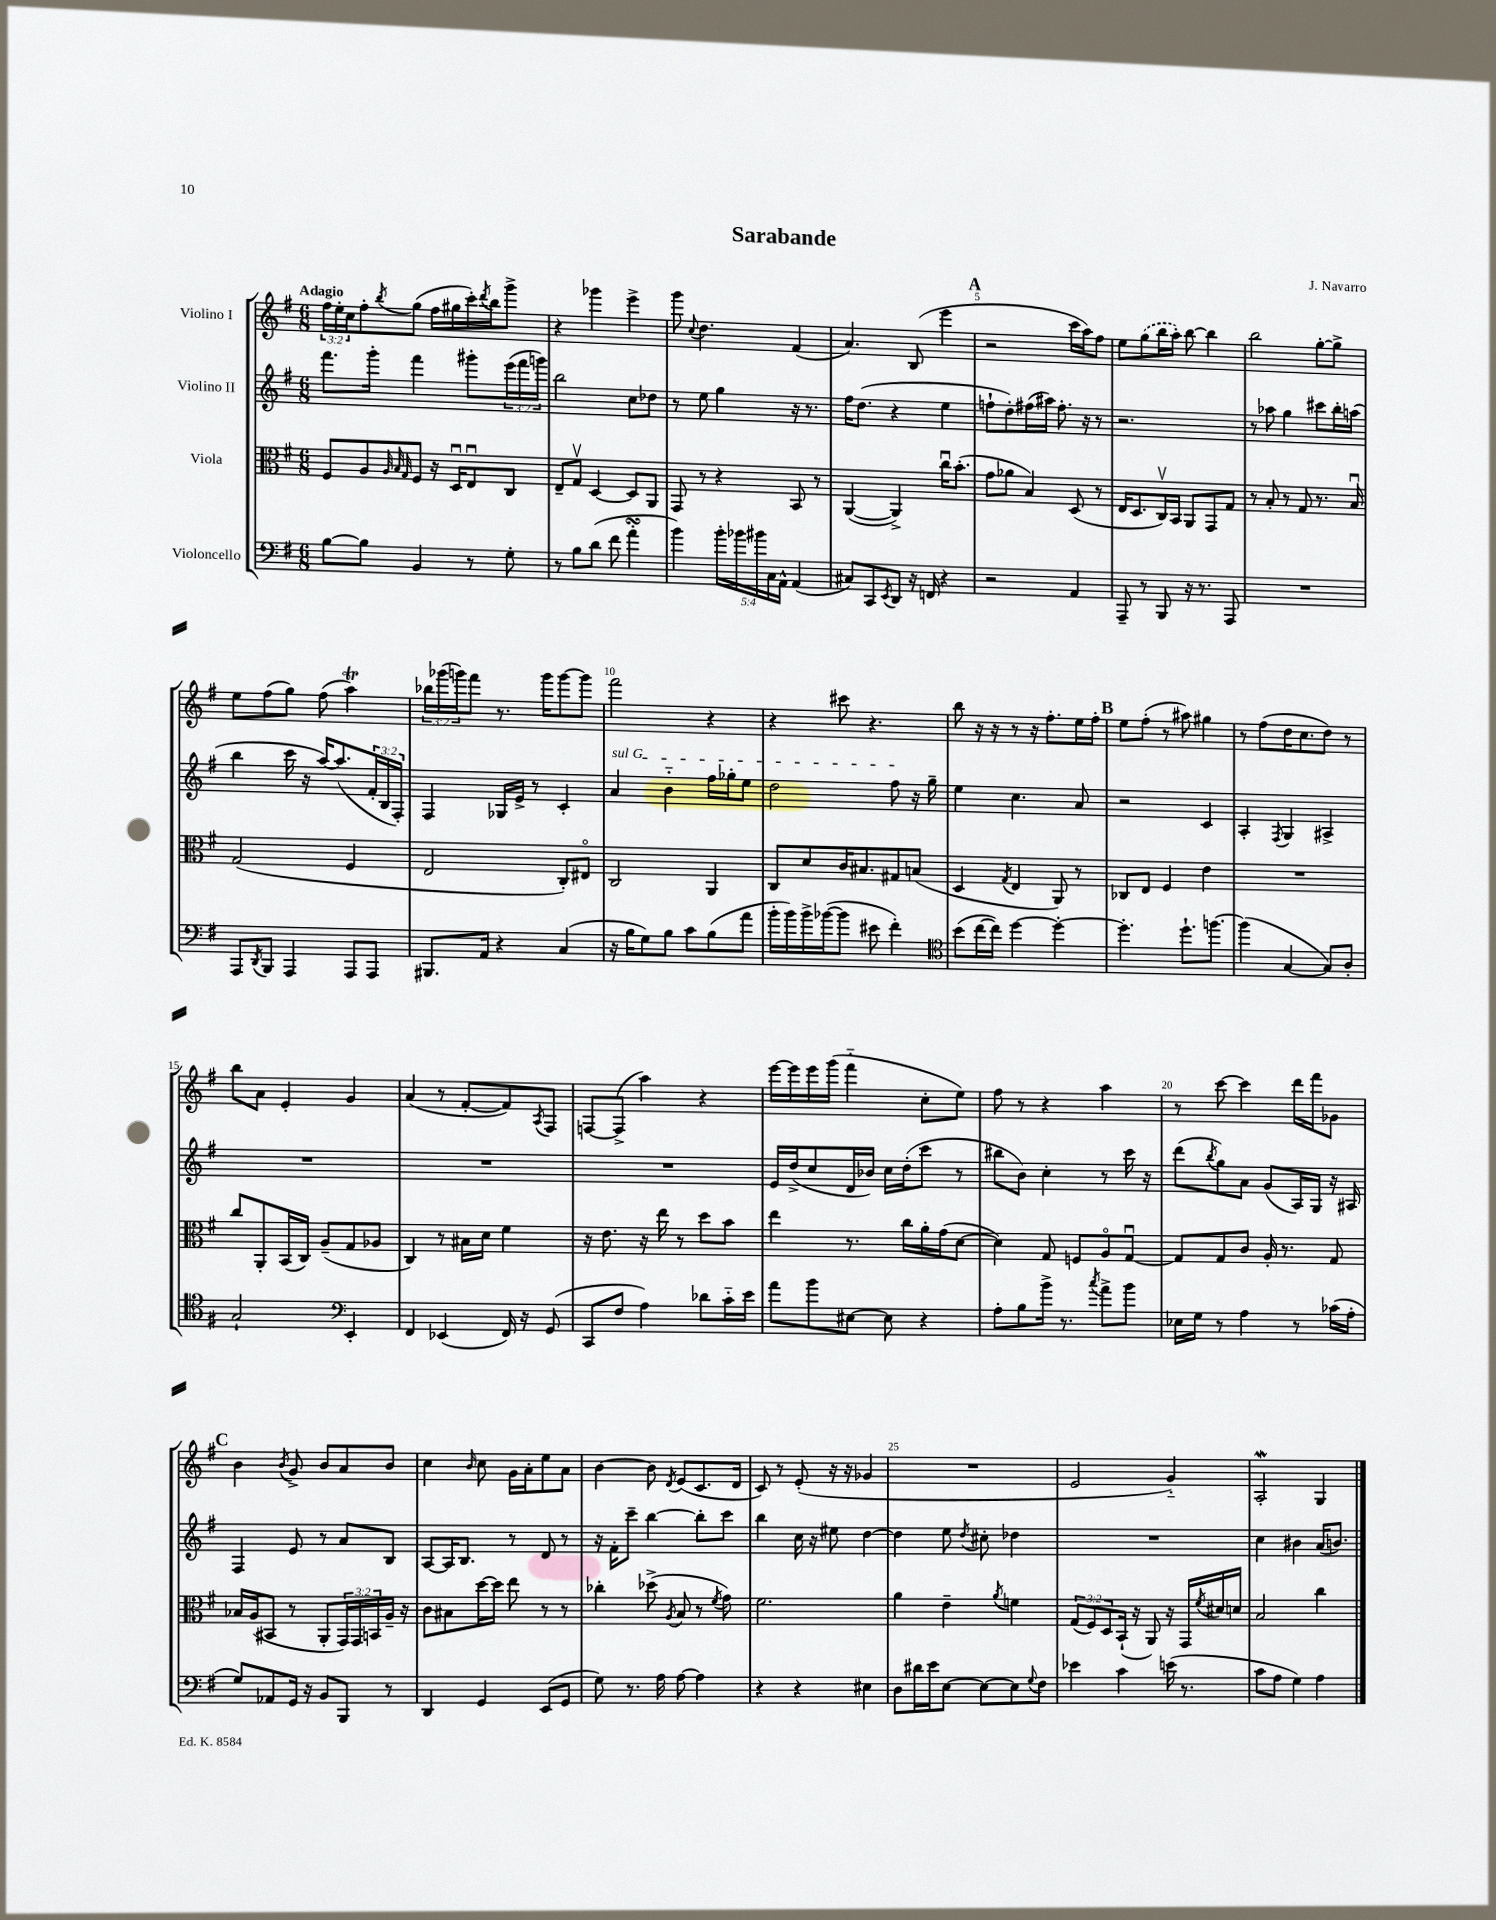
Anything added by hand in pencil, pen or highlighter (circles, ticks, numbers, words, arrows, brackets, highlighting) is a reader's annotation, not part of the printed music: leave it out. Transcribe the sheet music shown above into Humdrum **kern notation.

**kern	**kern	**kern	**kern
*staff4	*staff3	*staff2	*staff1
*clefF4	*clefC3	*clefG2	*clefG2
*k[f#]	*k[f#]	*k[f#]	*k[f#]
*M6/8	*M6/8	*M6/8	*M6/8
[8B\L	8F#/L	8.fff#\L	24ff#\LL
.	.	.	24ee'\
.	.	.	24cc\J
8B\]J	8A/	.	8ff#'\
.	.	16ggg'\Jk	.
.	32qqA/	.	.
.	32qqB/	.	.
.	32qqG/	.	8qbb/
4BB/	8F#/J	4fff#\	(8gg\J
.	16r	.	16ff#\LL
.	16Du/LK	.	16gg#\
8r	8Eu/	8ggg#'\L	16ccc'\)
.	.	.	8qddd/
.	.	.	16bb\J
8G'\	8C/J	(24eee\L	8ggg^\J
.	.	24fff#\	.
.	.	24ggg\JJ)	.
=	=	=	=
8r	8E~/L	2bb\	4r
8B\L	8Gv/J	.	.
(8d\J	[4D/	.	4ggg-\
8f#\	.	.	.
4a'\	8D/]L	8cc\L	4eee^\
.	8AA/J	8dd-\J	.
=	=	=	=
4b\)	8GG/	8r	8ggg\
.	.	.	8qqcc/
.	8r	8ee\	4.dd\
20b'\LL	4r	4gg\	.
20b-\	.	.	.
20b#\	.	.	.
20C\	.	.	.
20AA^^\JJ	.	.	.
(4AA/	8BB/	16r	(4f#/
.	.	8.r	.
.	8r	.	.
=	=	=	=
8C#/L)	([4AA/	16ff#\LK	4.a/)
.	.	(8.dd\J	.
8CC/	.	.	.
8qEE/	.	.	.
8DD/J	4AA^/])	4r	.
16r	.	.	(8B/
16FF/	.	.	.
4r	16ccu\LK	4ee\	4eee\
.	(8.b'\J	.	.
=	=	=	=
2r	8g\L	8ff`\L	2r
.	8a-\J	8dd'\)	.
.	4B/)	(16ff#\L	.
.	.	16aa#\JJ)	.
.	.	8.ff#'\	.
4AA/	(8D/	.	16ccc\LL
.	.	16r	16aa\J)
.	8r	8r	8ff#\J
=	=	=	=
8AAA~/	16E/LK	2.r	8ee\L
.	8.D/	.	.
8r	.	.	(8gg\
8BBB/	16Cv/L)	.	16bb\L
.	16BB/JJ	.	16aa'\JJ)
16r	8AA/L	.	[8bb\
8.r	.	.	.
.	8GG/	.	4bb\]
8AAA/	8G/J	.	.
=	=	=	=
2.r	8r	8r	2bb\
.	8B'/	8aa-\	.
.	8r	4gg\	.
.	8G/	.	.
.	8.r	8ccc#\L	[8gg'\L
.	.	16bb'\L	8gg^\]J
.	16Bu/	(16aa\JJ	.
=	=	=	=
8AAA/L	(2G/	4bb\	8ee\L
8qDD/	.	.	.
8BBB/J	.	.	(8ff#\
4AAA/	.	16ccc\	8gg\J)
.	.	16r	.
.	.	[16aa/LK)	(8ff#\
.	.	(8.aa/]	.
8AAA/L	4F#/	.	4aa\)
8AAA/J	.	24f#'/L	.
.	.	24B/	.
.	.	24F#'/JJ)	.
=	=	=	=
8.BBB#/L	2E/	4F#/	24bb-\LL
.	.	.	(24ggg-\
.	.	.	24ggg\J)
.	.	.	8fff#\J
16AA/Jk	.	.	.
4r	.	16G-/LL	8.r
.	.	16e^/JJ	.
.	.	8r	.
.	.	.	16ggg\LK
(4C/	8C'/L)	4c'/	[8ggg\
.	8E#o/J	.	8ggg\]J
=	=	=	=
16r	2C/	4a/	2fff#\
16B\LK	.	.	.
8G\)	.	.	.
8B\J	.	4b'~\	.
8c\L	.	.	.
(8B\	4AA/	16ff#\LL	4r
.	.	16gg-'\J	.
8a\J	.	8ee\J	.
=	=	=	=
16b'\LL	8C/L	2dd\	4r
16b\)	.	.	.
16b^\	8d/	.	.
([16b-\J	.	.	.
8b-\]J	16c/K	.	8ccc#\
.	8.B#/	.	.
8e#\	.	.	4.r
4f#'\)	8G#/	8ff#\	.
.	(8B/J	16r	.
.	.	16gg~\	.
=	=	=	=
*clefC4	*	*	*
(8b\L	4D/	4ee\	8bb\
[16cc\L	.	.	16r
16cc\]JJ)	.	.	16r
.	8qG/	.	.
[4dd\	4E/	4.cc\	8r
.	.	.	16r
.	.	.	8.ff#'\L
4dd'\_	8AA/)	.	.
.	8r	8a/	16ee\L
.	.	.	16ff#'\JJ
=	=	=	=
4.dd'\]	8C-/L	2r	8ee\L
.	8E/J	.	(8ff#'\J
.	4F#/	.	8r
8.dd`\L	.	.	8aa#\)
.	4e\	4c/	4gg#\
[8.ff\J	.	.	.
=	=	=	=
(4ff\]	2.r	4A'/	8r
.	.	.	(8ff#\L
.	.	8qF#/	.
[4G/	.	4G/	16dd\K
.	.	.	8.cc\
8G/]L)	.	4A#^/	8dd\J)
8A'/J	.	.	8r
=	=	=	=
2G`/	8cc/L	2.r	8bb\L
.	8AA'/	.	8a\J
.	(16BB/L	.	4e'/
.	16C/JJ)	.	.
.	(8A~/L	.	.
*clefF4	*	*	*
4EE'/	8G/	.	4g/
.	8A-/J	.	.
=	=	=	=
4FF#/	4C/)	2.r	(4a/
(4EE-/	8r	.	8r
.	16B#\LL	.	[8f#'/L
.	16d\JJ	.	.
16FF#/)	4f#\	.	8f#/])
16r	.	.	.
.	.	.	8qA/
(8GG/	.	.	8F#/J
=	=	=	=
8CC/L	16r	2.r	[8F/L
.	8.e\	.	.
8F#/J	.	.	(8F^/]J
4A\)	16r	.	4aa\)
.	16ee\	.	.
.	8r	.	.
8d-\L	8dd\L	.	4r
16c'~\L	8b\J	.	.
16e\JJ	.	.	.
=	=	=	=
8a\L	4ee\	16e/LL	[16eee\LL
.	.	(16dd^/J	16eee\]
8b\	.	8cc/	16eee\
.	.	.	(16ggg\JJ
[8E#\J	8.r	16d/L	4fff#'~\
.	.	16b-/JJ)	.
8E#\]	.	16cc\LL	.
.	16cc\LL	(16dd'\J	.
4r	16a'\	8ccc\J	8cc'\L
.	(16g\J	.	.
.	[8d\J	8r	8ee\J)
=	=	=	=
8A'\L	4d\])	8bb#\L	8ff#\
8B\	.	8b\J)	8r
16b^\Jk	8G/	4cc'\	4r
8.r	.	.	.
.	8F/L	.	.
8qcc/	.	.	.
8a^\L	8Ao/	8r	4aa\
8b\J	[8Gu/J	16ccc\	.
.	.	16r	.
=	=	=	=
16E-\LL	8G/]L	(8ddd\L	8r
16G\JJ	.	.	.
.	.	8qbb/	.
8r	8G/	8gg\)	[8ccc\
4A\	8c/J	8a\J	4ccc\]
.	16A'/	(8g/L	.
.	8.r	.	.
8r	.	16A/L)	16ddd\LL
.	.	16G/JJ	16fff#\J
(16c-\LL	8G/	16r	8g-\J
16A'\JJ	.	16A#/	.
=	=	=	=
8G/L)	16B-/LL	4F#/	4b\
.	(16A/J	.	.
8AA-/	8BB#/J	.	.
.	.	.	8qb/
16GG/Jk	8r	8e/	8g^/
16r	.	.	.
8BB/L	8AA'/L	8r	8b/L
8BBB/J	24GG/L)	8a/L	8a/
.	24GG/	.	.
.	24BB/	.	.
8r	16A~/JJ	8B/J	8b/J
.	16r	.	.
=	=	=	=
4DD/	8c\L	[8A/L	4cc\
.	8B#\	16A/]K	.
.	.	8.B/J	.
.	.	.	16qqb/
4GG/	[16dd\L	.	8cc\
.	16dd\]JJ	.	.
.	8ee\	8r	16g\LL
.	.	.	16a'\J
(8EE/L	8r	8d/	8ee\
8GG/J	8r	8r	8a\J
=	=	=	=
8G\)	4cc-'\	16r	[4b\
.	.	16f#'\LK	.
8.r	.	8ccc~\J	.
.	(8dd-^\	[4bb\	8b\]
16A\	.	.	.
.	8qA/	.	8qd/
[8A\	8B/	.	(8e/L
4A\]	8r	8bb'\]L	8.c/
.	8qf#/	.	.
.	8g\)	8ccc\J	.
.	.	.	16d/Jk
=	=	=	=
4r	2.f#\	4bb\	8c/)
.	.	.	8r
4r	.	16cc\	(8e'/
.	.	16r	.
.	.	8ee#\	16r
.	.	.	16r
4E#\	.	[4dd\	4g-/
=	=	=	=
8D\L	4a\	4dd\]	2.r
16d#\L	.	.	.
16e\J	.	.	.
[8E\J	4e~\	8ee\	.
.	.	8qdd/	.
8E\_L	.	8cc#'\	.
.	8qa/	.	.
8E\]	4f\	4dd-\	.
8qqG/	.	.	.
8F#\J	.	.	.
=	=	=	=
4e-\	(12G/L	2.r	2e/
.	12F#/)	.	.
.	12D/	.	.
4c\	(16BB`/Jk	.	.
.	16r	.	.
.	8AA/)	.	.
(16e\	16r	.	4g'~/)
8.r	16GG/LL	.	.
.	8qf#/	.	.
.	16d#/	.	.
.	16d/JJ	.	.
=	=	=	=
8c\L	2B/	4cc\	2A'/
8A\J	.	.	.
4G\)	.	4b#\	.
4A\	4cc\	(16a/LK	4G/
.	.	8.b/J)	.
==	==	==	==
*-	*-	*-	*-
